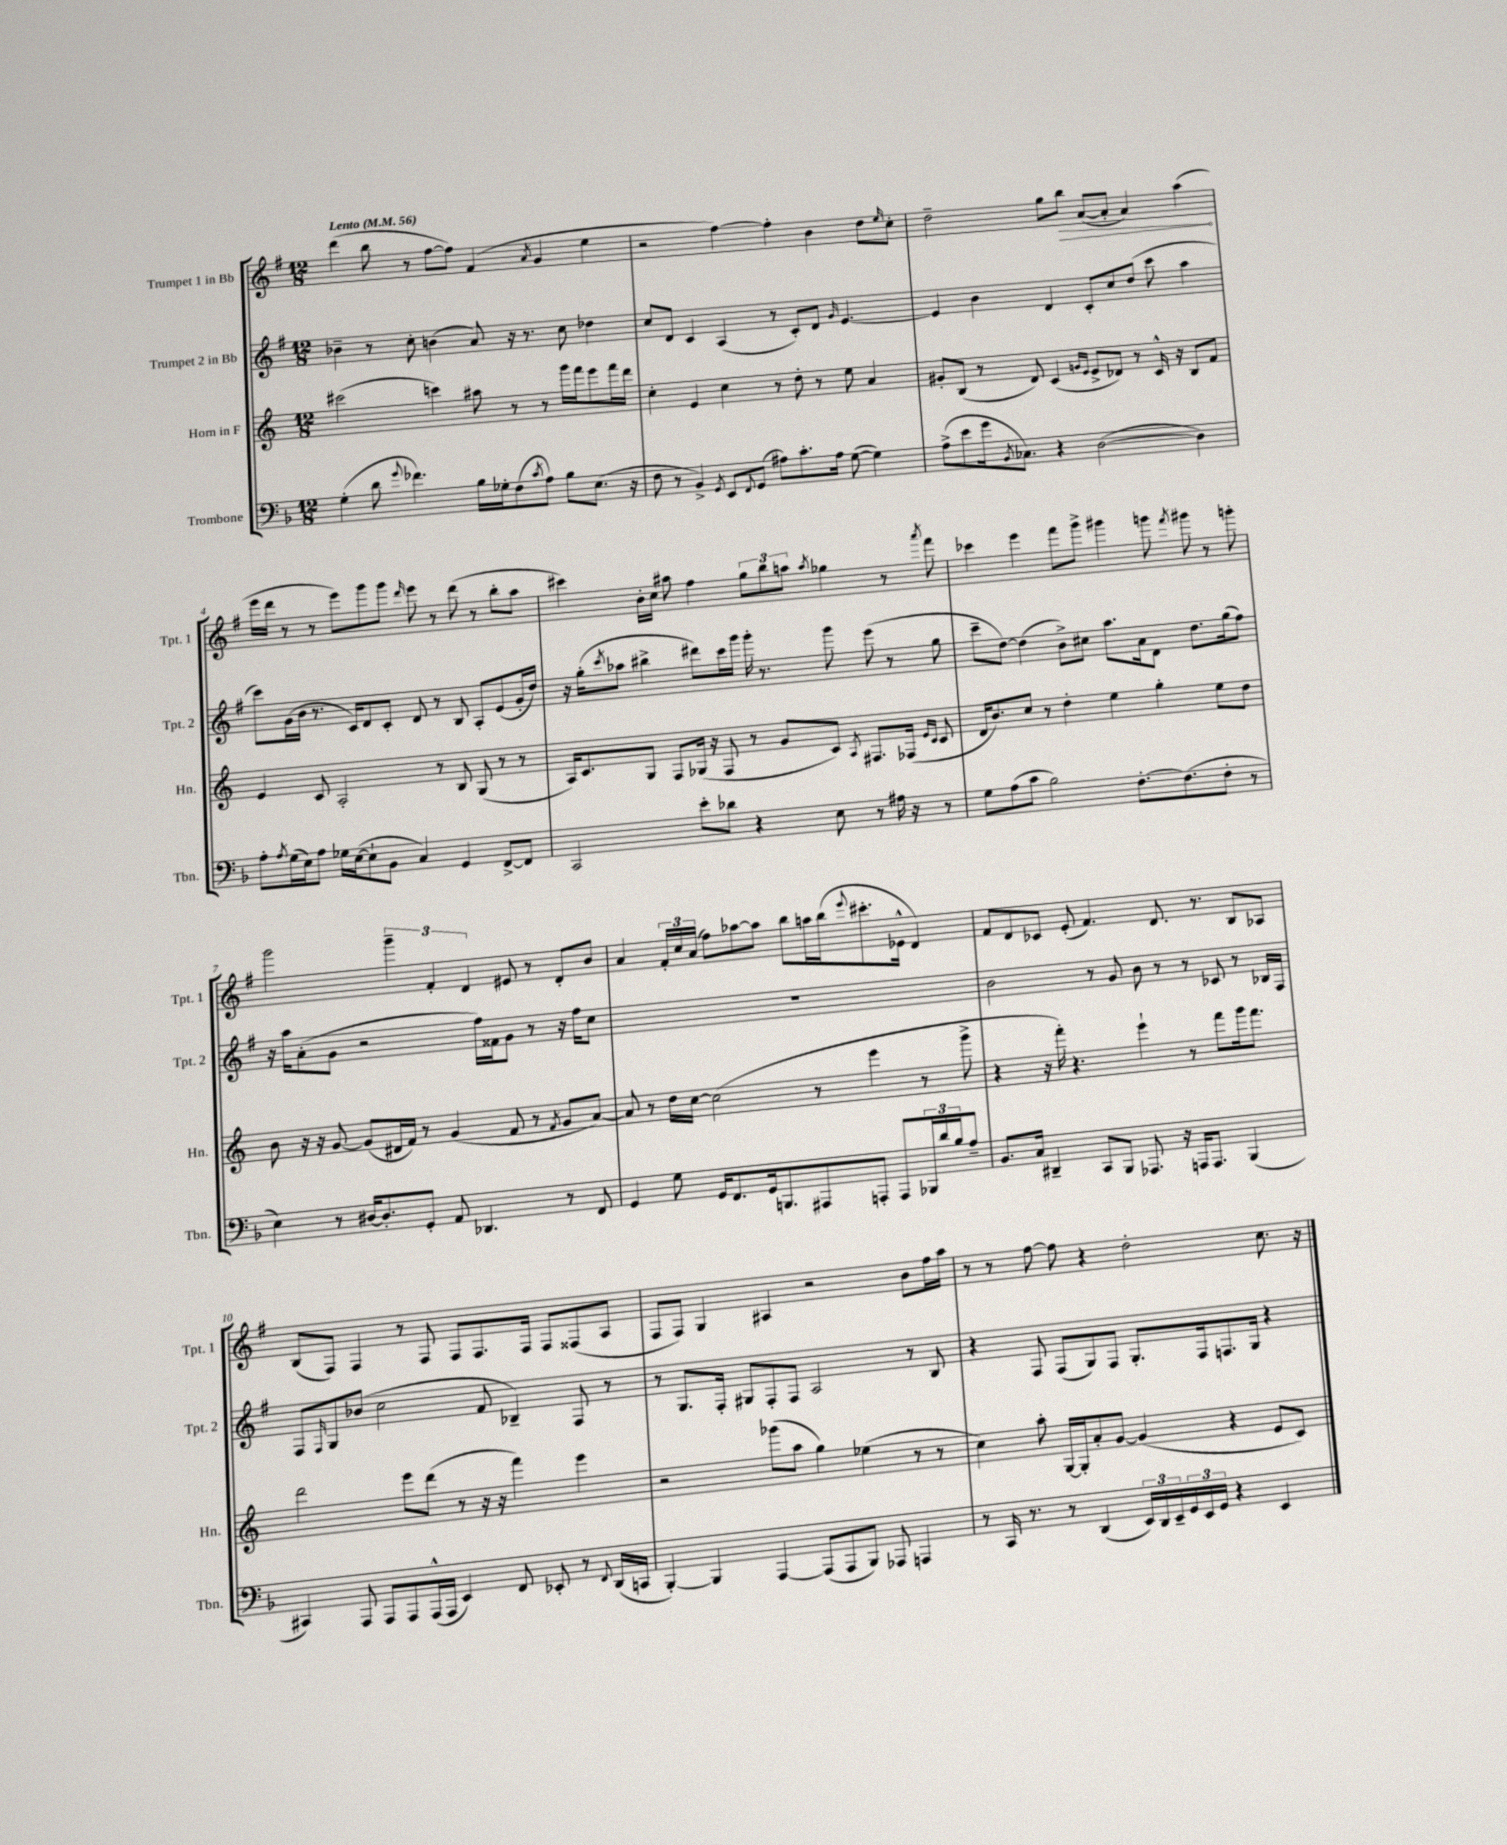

**kern	**kern	**kern	**kern
*staff4	*staff3	*staff2	*staff1
*clefF4	*clefG2	*clefG2	*clefG2
*k[b-]	*k[]	*k[f#]	*k[f#]
*M12/8	*M12/8	*M12/8	*M12/8
*MM56	*MM56	*MM56	*MM56
(4G'\	(2ccc#\	4b-~\	(4ddd\
8d\	.	8r	8bb\
8qqg/	.	.	.
4.f-\)	.	8cc'\	8r
.	4ccc\)	(4b\	[8ff#\L
.	.	.	8ff#\]J)
16B-\LL	8aa#\	8a/)	(4f#/
16G-'\J	.	.	.
(8F\	8r	16r	.
.	.	8.r	.
8qc/	.	.	8qa/
8A\J)	8r	.	4g/
8B-\L	16ggg\LL	8cc\	.
.	16fff\J	.	.
(8.E\J	8eee\	4dd-\	4ee\
.	16fff\L	.	.
16r	16ddd\JJ	.	.
=	=	=	=
8F\	4cc'\	8cc/L	2r
8r	.	8d/J	.
4BB-^/)	4e/	4c/	.
8qGG/	.	.	.
8EE/L	4cc\	(4A/	[4ff#\)
8qqFF/	.	.	.
(8GG/J	.	.	.
8A#\L)	8r	8r	4ff#'\]
8.c'\	8dd'\	8c'/L)	.
.	8r	8d/J	4b\
16A#\Jk	.	.	.
.	.	16qqg/	.
([8G\	8ee\	[4.e/	.
4G\])	4a/	.	8dd\L
.	.	.	16qqee/
.	.	.	8cc'\J
=	=	=	=
(8A^\L	8g#'/L	4e/]	2dd~\
8e\	(8B/J	.	.
16g\k	8r	4b\	.
8qBB-/	.	.	.
8.C-\J)	.	.	.
.	8d/)	.	.
4r	(4c/	4d/	8gg\L
.	.	.	8bb\J
.	16qqg/LL	.	.
.	16qqe/JJ	.	.
([2D\	8e^/L	8c'/L	([8a/L
.	8d-/J)	8cc/	8a'/]J
.	8r	(8dd/J	4a/)
.	16c^^/	8ccc\	.
.	16r	.	.
4D\])	8B/L	4aa\	(4aa\
.	8f/J	.	.
=	=	=	=
8A'\L	4e/	8ccc\L)	16eee\LL
.	.	.	16ddd\JJ
8qA/	.	.	.
(16G\L	.	(16g\L	8r
16E\J)	.	16b\JJ	.
8A\J	8c/	8.r	8r
16G-\LL	2A'/	.	8eee\L)
([16E\J	.	16c/LK)	.
8E`\]	.	8d/	8ggg\
8BB-\J	.	8c'/J	8ggg\J
.	.	.	16qqddd/
4C/)	.	8d/	8eee\
.	8r	8r	8r
4GG/	8B/	8B/	(8ddd\
.	(8G/	8A'/L	8r
[8FF^/L	8r	(8e/	8bb'\L
8FF/]J	8r	16g'/L	8aa\J
.	.	16dd/JJ)	.
=	=	=	=
2CC/	16A/LK)	16r	4ccc#\)
.	8.c/	(16gg'\LK	.
.	.	8qccc/	.
.	.	8aa-\J	.
.	8G/J	4bb#^\	16b'\LL
.	.	.	16cc\JJ
.	8F/L	.	8aa#\
8e'\L	(16G-/Jk	8ddd#\L)	4ff#\
.	16r	.	.
8d-\J	8F/	16ccc\L	.
.	.	16ggg\JJ	.
4r	8r	16ggg'\	12gg\L
.	.	8.r	.
.	.	.	12bb\
.	8g/L	.	.
.	.	.	12aa\J
.	.	.	8qaa/
8E\	8c/J)	8ggg\	4gg-\
.	8qA/	.	.
8r	8.F#/L	(8eee\	.
16A#\	.	8r	8r
16r	(16F-/Jk	.	.
.	16qqe/LL	.	.
.	16qqc/JJ	.	8qaaa/
8r	8c/	8gg\	8fff#\
=	=	=	=
8G\L	16d/LK	8ccc~\L	4ccc-\
.	8.b/)	.	.
(8A\	.	[8dd\J)	.
8c\J	8cc/J	(4dd\]	4eee\
2B-\)	8r	.	.
.	4dd'\	8b^\L)	8fff#\L
.	.	8cc#\J	8ggg^\J
.	4ee\	8.aa\L	4ggg#\
[8.F'\L	.	.	.
.	.	16a\k	.
.	4gg'\	8d\J	8ggg\
(8.F\]	.	.	.
.	.	.	8qfff#/
.	.	8.dd\L	8ggg#\
8F'\J	8ee\L	.	8r
.	.	(16gg\k	.
8r	8dd\J	8ff#\J)	8ggg'\
=	=	=	=
4E\)	8b\	16r	2ggg\
.	.	16aa\LK	.
.	16r	(8a'\	.
.	16r	.	.
8r	[8g/	8g\J	.
[16D#/LK	(8g/]L	2r	.
8.D#'/]	.	.	.
.	16d#/L	.	6ggg~\
.	16f/JJ)	.	.
8GG'/J	8r	.	.
.	.	.	6f#'/
8AA/	(4g/	.	.
.	.	.	6d/
4.DD-/	.	16ff#\LL)	.
.	.	16f##\J	.
.	8f/	8g\J	8e#/
.	8r	8r	8r
.	8qf/	.	.
8r	8g/L	16r	8d'/L
.	.	16ff#\LK	.
8FF/	[8a/J)	8cc\J	8b/J
=	=	=	=
4GG/	8a/]	1.r	4a/
.	8r	.	.
8G\	16dd\LL	.	24f#'/LL
.	.	.	24cc/
.	[16cc\JJ	.	.
.	.	.	(24a/JJ
16GG/LK	(2cc\]	.	8ff#\L)
8.FF/	.	.	.
.	.	.	[8aa-\
16GG/k	.	.	8aa-\]J
8.BBB/	.	.	.
.	.	.	8bb\L
8AAA#/	8r	.	16aa\L
.	.	.	(16bb\J
.	.	.	8qqeee/
8AAA'/J	4eee\	.	8.ccc#'\
8AAA/L	.	.	.
.	.	.	16e-^^\Jk
24BBB-/L	8r	.	4d/)
24d/	.	.	.
24B-/J	.	.	.
8A~/J	8ggg^\	.	.
=	=	=	=
8.BB-/L	4r	2b\	8f#/L
.	.	.	8d/
16C/Jk	.	.	.
4DD#~/	16r	.	8c-/J
.	16fff'\)	.	.
.	4.r	.	(8e'/
8CC/L	.	8r	4.f#/)
8BBB-/J	.	8g/	.
8.AAA-/	4eee`\	8b\	.
.	.	8r	8.d/
16r	.	.	.
16AAA/LK	8r	8r	.
8.AAA/J	.	.	8.r
.	8fff\L	8c-/	.
(4BBB-/	16ggg\k	8r	8B/L
.	8.fff\J	.	.
.	.	16B-/LL	8A-/J
.	.	16F#/JJ	.
=	=	=	=
4CC#/)	2ddd\	8F#/L	(8B/L
.	.	16qqF#/	.
.	.	8G/	8F#/J)
8AAA/	.	(8b-/J	4F#/
8AAA/L	.	2cc\	.
8AAA/	8eee\L	.	8r
(16AAA^^/L	(8ddd\J	.	8F#/
16AAA/JJ	.	.	.
4EE/)	8r	.	8F#/L
.	16r	8f#/	8.F#/
.	16r	.	.
8FF/	4fff\)	4B-~/)	.
.	.	.	16F#/Jk
8EE-'/	.	.	8F#/L
8r	4eee\	8F#/	(8F##/
8qqFF/	.	.	.
(16DD/LL	.	8r	8A/J
16CC/JJ	.	.	.
=	=	=	=
[4BBB-'/)	2r	8r	8F#/L
.	.	8.G/L	8F#/J)
4BBB-/]	.	.	4G/
.	.	16F#'/Jk	.
.	.	8G#/L	.
[4AAA/	(8ggg-\L	8F#'/	4A#/
.	8aa\J	8F#/J	.
(8AAA/]L	4gg\)	2A/	2r
8AAA/	.	.	.
8BBB-/J)	(4ee-\	.	.
8AAA-/	.	.	.
4AAA/	8r	8r	8b\L
.	8r	8B/	16ff#\L
.	.	.	16aa\JJ
=	=	=	=
8r	4cc\)	4r	8r
16CC/	.	.	8r
8.r	.	.	.
.	8aa'\	8F#/	[8ff#\
8r	[16G/LL	(8F#/L	8ff#\]
.	16G'/]J	.	.
(4DD/	8a'/	8G/)	4r
.	[8g/J	8F#/J	.
24EE/LL)	(4g/]	8.G'/L	2dd'\
24DD/	.	.	.
24EE~/	.	.	.
24GG/	.	.	.
24EE/	.	.	.
.	.	16F#/k	.
24GG/JJ	.	.	.
4r	4r	8.F/	.
.	.	16G/Jk	.
4EE/	8e/L	4r	8.cc\
.	8c/J)	.	.
.	.	.	16r
==	==	==	==
*-	*-	*-	*-
